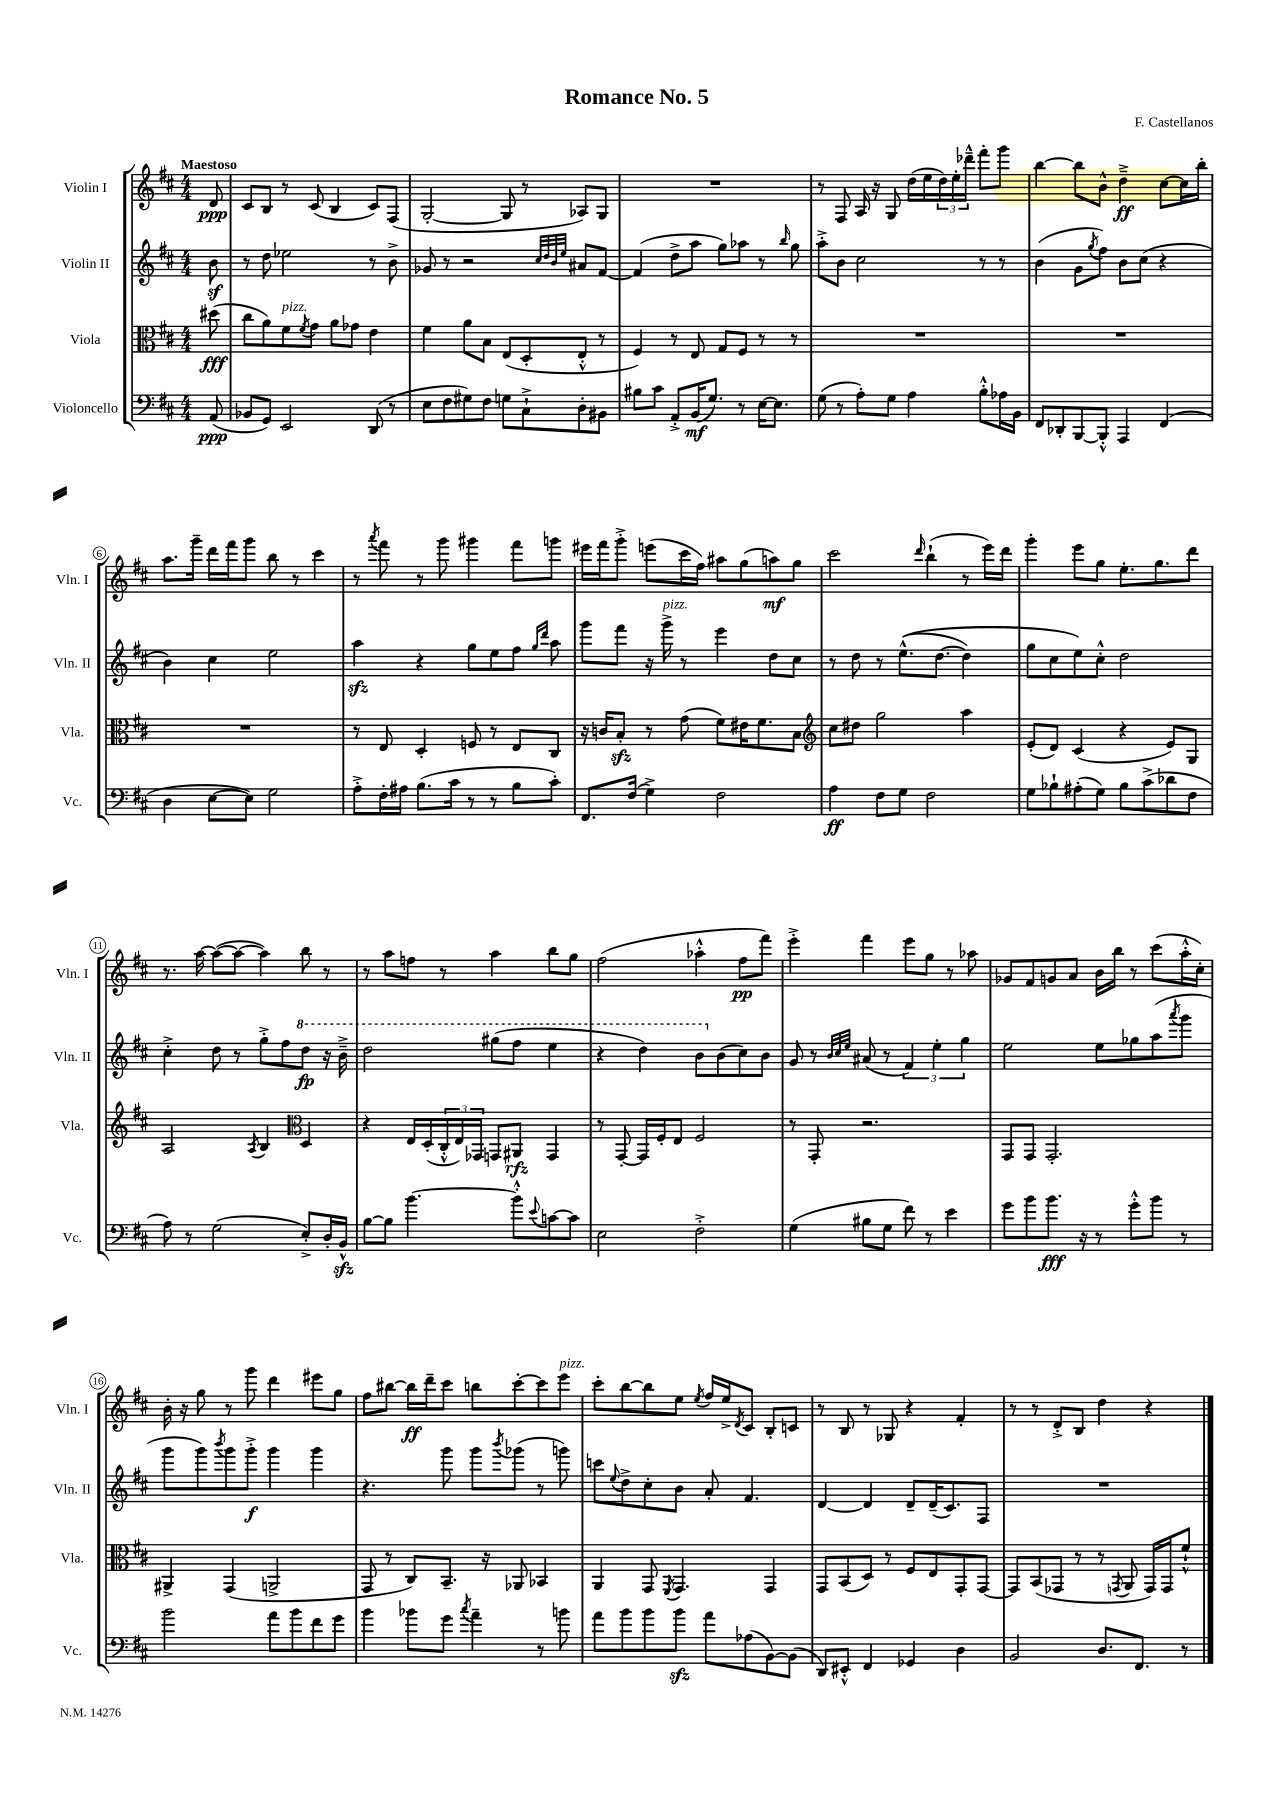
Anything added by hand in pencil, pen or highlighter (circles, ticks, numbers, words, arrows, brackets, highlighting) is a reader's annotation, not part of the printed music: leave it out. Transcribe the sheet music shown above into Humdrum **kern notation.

**kern	**kern	**kern	**kern
*staff4	*staff3	*staff2	*staff1
*clefF4	*clefC3	*clefG2	*clefG2
*k[f#c#]	*k[f#c#]	*k[f#c#]	*k[f#c#]
*M4/4	*M4/4	*M4/4	*M4/4
(8AA	(8dd#	8b	8d
=	=	=	=
8BB-	8cc#	8r	8c#
8GG)	8a)	8dd	8B
2EE	8f#	2ee-	8r
.	8qf#	.	.
.	8g	.	(8c#
.	8a	.	4B
.	8g-	.	.
(8DD	4e	8r	8c#)
8r	.	8b^	(8F#
=	=	=	=
8E	4f#	8g-	[2G'
8F#	.	8r	.
8G#)	8a	2r	.
8F#	8B	.	.
8G	(8E	.	8G]
8C#`^	8D'	.	8r
.	.	32qqcc#	.
.	.	32qqdd	.
.	.	32qqb	.
.	.	32qqee	.
8D'	8E'^^	8a#	8A-)
8BB#	8r	[8f#	8G
=	=	=	=
8B#	4F#)	(4f#]	1r
8c#	.	.	.
8AA'^	8r	8dd^	.
(16BB	8E	8aa	.
8.G)	.	.	.
.	8G	8gg)	.
8r	8F#	8aa-	.
[16E	8r	8r	.
8.E]	.	.	.
.	.	16qqbb	.
.	8r	8gg	.
=	=	=	=
(8G	1r	8aa'^	8r
8r	.	8b	8F#
8A')	.	2cc#	16A
.	.	.	16r
8G	.	.	8G
4A	.	.	(16dd
.	.	.	16ee
.	.	.	24dd)
.	.	.	24ee'
.	.	.	24ddd-~^^
8B'^^	.	8r	8fff#'
16A-	.	8r	8ggg
16BB	.	.	.
=	=	=	=
8FF#	1r	(4b	[4bb
8DD-'	.	.	.
[8BBB	.	8g	8bb]
.	.	8qgg	.
8BBB'^^]	.	8ff#)	8b^^
4AAA	.	8b	4dd~^
.	.	(8cc#	.
(4FF#	.	4r	[8cc#
.	.	.	16cc#]
.	.	.	16bb'
=	=	=	=
4D	1r	4b)	8.aa
.	.	.	16ggg~
[8E	.	4cc#	16ddd
.	.	.	16fff#
8E])	.	.	8ggg
2G	.	2ee	8bb
.	.	.	8r
.	.	.	4ccc#
=	=	=	=
8A'^	8r	4aa	8r
.	.	.	8qaaa
16F#'	8E	.	8fff#
16A#	.	.	.
(8.B	4D'	4r	8r
.	.	.	8ggg
16c#	.	.	.
8r	8F	8gg	4ggg#
8r	8r	8ee	.
8B	8E	8ff#	8fff#
.	.	16qqgg	.
.	.	16qqddd	.
8c#')	8C#	8aa	8ggg
=	=	=	=
8.FF#	16r	8ggg	16eee#
.	16c	.	16fff#
.	8B'	8fff#	8ggg'^
(16F#	.	.	.
4G^)	8r	16r	(8eee
.	.	16ggg^	.
.	(8g	8r	16ccc#
.	.	.	16ff#)
2F#	8f#)	4eee	8aa#
.	16e#	.	(8gg
.	8.f#	.	.
.	.	8dd	8aa)
.	8B	8cc#	8gg
=	=	=	=
*	*clefG2	*	*
4A	8cc#	8r	2ccc#
.	8dd#	8dd	.
8F#	2gg	8r	.
8G	.	&((8.ee^^	.
.	.	.	16qqddd
2F#	.	.	(4bb`
.	.	[8.dd	.
.	4aa	4dd])	8r
.	.	.	16eee)
.	.	.	16ddd
=	=	=	=
8G	(8e'	8gg	4ggg'
8B-`	8d)	8cc#	.
(8A#'	(4c#	8ee&)	8eee
8G)	.	8cc#'^^	8gg
8B-	4r	2dd	8.ee'
(8c#^	.	.	.
.	.	.	8.gg
8d-	8e)	.	.
8F#	8G	.	8ddd
=	=	=	=
8A)	2A	4cc#'^	8.r
8r	.	.	.
.	.	.	[16aa
(2G	.	8dd	(8aa_
.	.	8r	8aa_
.	8qA	.	.
.	4B	8gg'^	4aa])
.	.	8ff#	.
*	*clefC3	*	*
8E'^)	4D	8ddd	8bb
16D'	.	16r	8r
16BB^^	.	16bb~^	.
=	=	=	=
[8B	4r	2ddd	8r
8B]	.	.	8aa
[4.b	16E	.	8ff
.	(16D'	.	.
.	24C#'^^	.	8r
.	24E)	.	.
.	24GG-	.	.
.	8GG	(8ggg#	4aa
8b'^^]	8AA#	8fff#	.
8qqe	.	.	.
[8c	4GG	4eee	8bb
8c]	.	.	8gg
=	=	=	=
2E	8r	4r	(2ff#
.	[8GG'	.	.
.	16GG]	4ddd)	.
.	16F#'	.	.
.	8E	.	.
2F#'^	2F#	8bb	4aa-'^^
.	.	(8b	.
.	.	8cc#)	8ff#
.	.	8b	8fff#)
=	=	=	=
(4G	8r	8g	4eee'^
.	8GG'	8r	.
.	.	32qqb	.
.	.	32qqcc#	.
.	.	32qqee	.
8B#	2.r	(8a#	4fff#
8G	.	8r	.
8f#)	.	6f#)	8eee
8r	.	.	8gg
.	.	6ee'	.
4e	.	.	8r
.	.	6gg	.
.	.	.	8aa-
=	=	=	=
8g	8GG	2ee	8g-
8b	8GG	.	8f#
8.b	2.GG'	.	8g
.	.	.	8a
16r	.	.	.
8r	.	8ee	16b
.	.	.	16bb
8g'^^	.	8gg-	8r
8b	.	(8aa	(8ccc#
.	.	8qaaa	.
8r	.	8ggg	16aa'^^
.	.	.	16cc#')
=	=	=	=
2b	4AA#^	8ggg	16b'
.	.	.	16r
.	.	8ggg)	8gg
.	.	8qbbb	.
.	(4GG	8ggg	8r
.	.	8ggg'^	8ggg
8a	2AA^	4ggg	4ddd
8b	.	.	.
8f#	.	4ggg	8eee#
8g	.	.	8gg
=	=	=	=
4b	8GG	4.r	8ff#
.	8r	.	[8bb#
8b-	8C#)	.	16bb#]
.	.	.	16ddd~
8g	8.BB~	8ggg	8ccc#
8qcc#	.	.	.
4a~	.	8ggg	8bb
.	16r	.	.
.	.	8qbbb	.
.	8AA-	(8ggg-	[8ccc#'
8r	4BB-	8r	8ccc#]
8b	.	8ggg)	8eee
=	=	=	=
8a	4AA	8ccc	8ccc#'
.	.	8qqee	.
8b	.	8dd^	[8bb
8b	8GG	8cc#'	8bb]
.	8qFF#	.	.
8b	4.GG	8b	8ee
.	.	.	8qee
8a	.	8a'	16ff#
.	.	.	16ee^
.	.	.	8qd
(8A-	.	4.f#	8c#
[8BB)	4GG	.	8B'
(8BB]	.	.	8c
=	=	=	=
8DD)	8GG	[4d	8r
8EE#'^^	(8BB	.	8B
4FF#	8D)	4d]	8r
.	8r	.	8G-
4GG-	8F#	8d~	4r
.	8E	(16d~	.
.	.	8.c#)	.
4D	8GG'	.	4f#'
.	[8GG	8F#	.
=	=	=	=
2BB	8GG]	1r	8r
.	(8BB	.	8r
.	8GG-	.	8d'^
.	8r	.	8B
8.D	8r	.	4dd
.	8qGG	.	.
.	8AA	.	.
8.FF#	.	.	.
.	16GG)	.	4r
.	16GG	.	.
8r	8f#`^^	.	.
==	==	==	==
*-	*-	*-	*-
